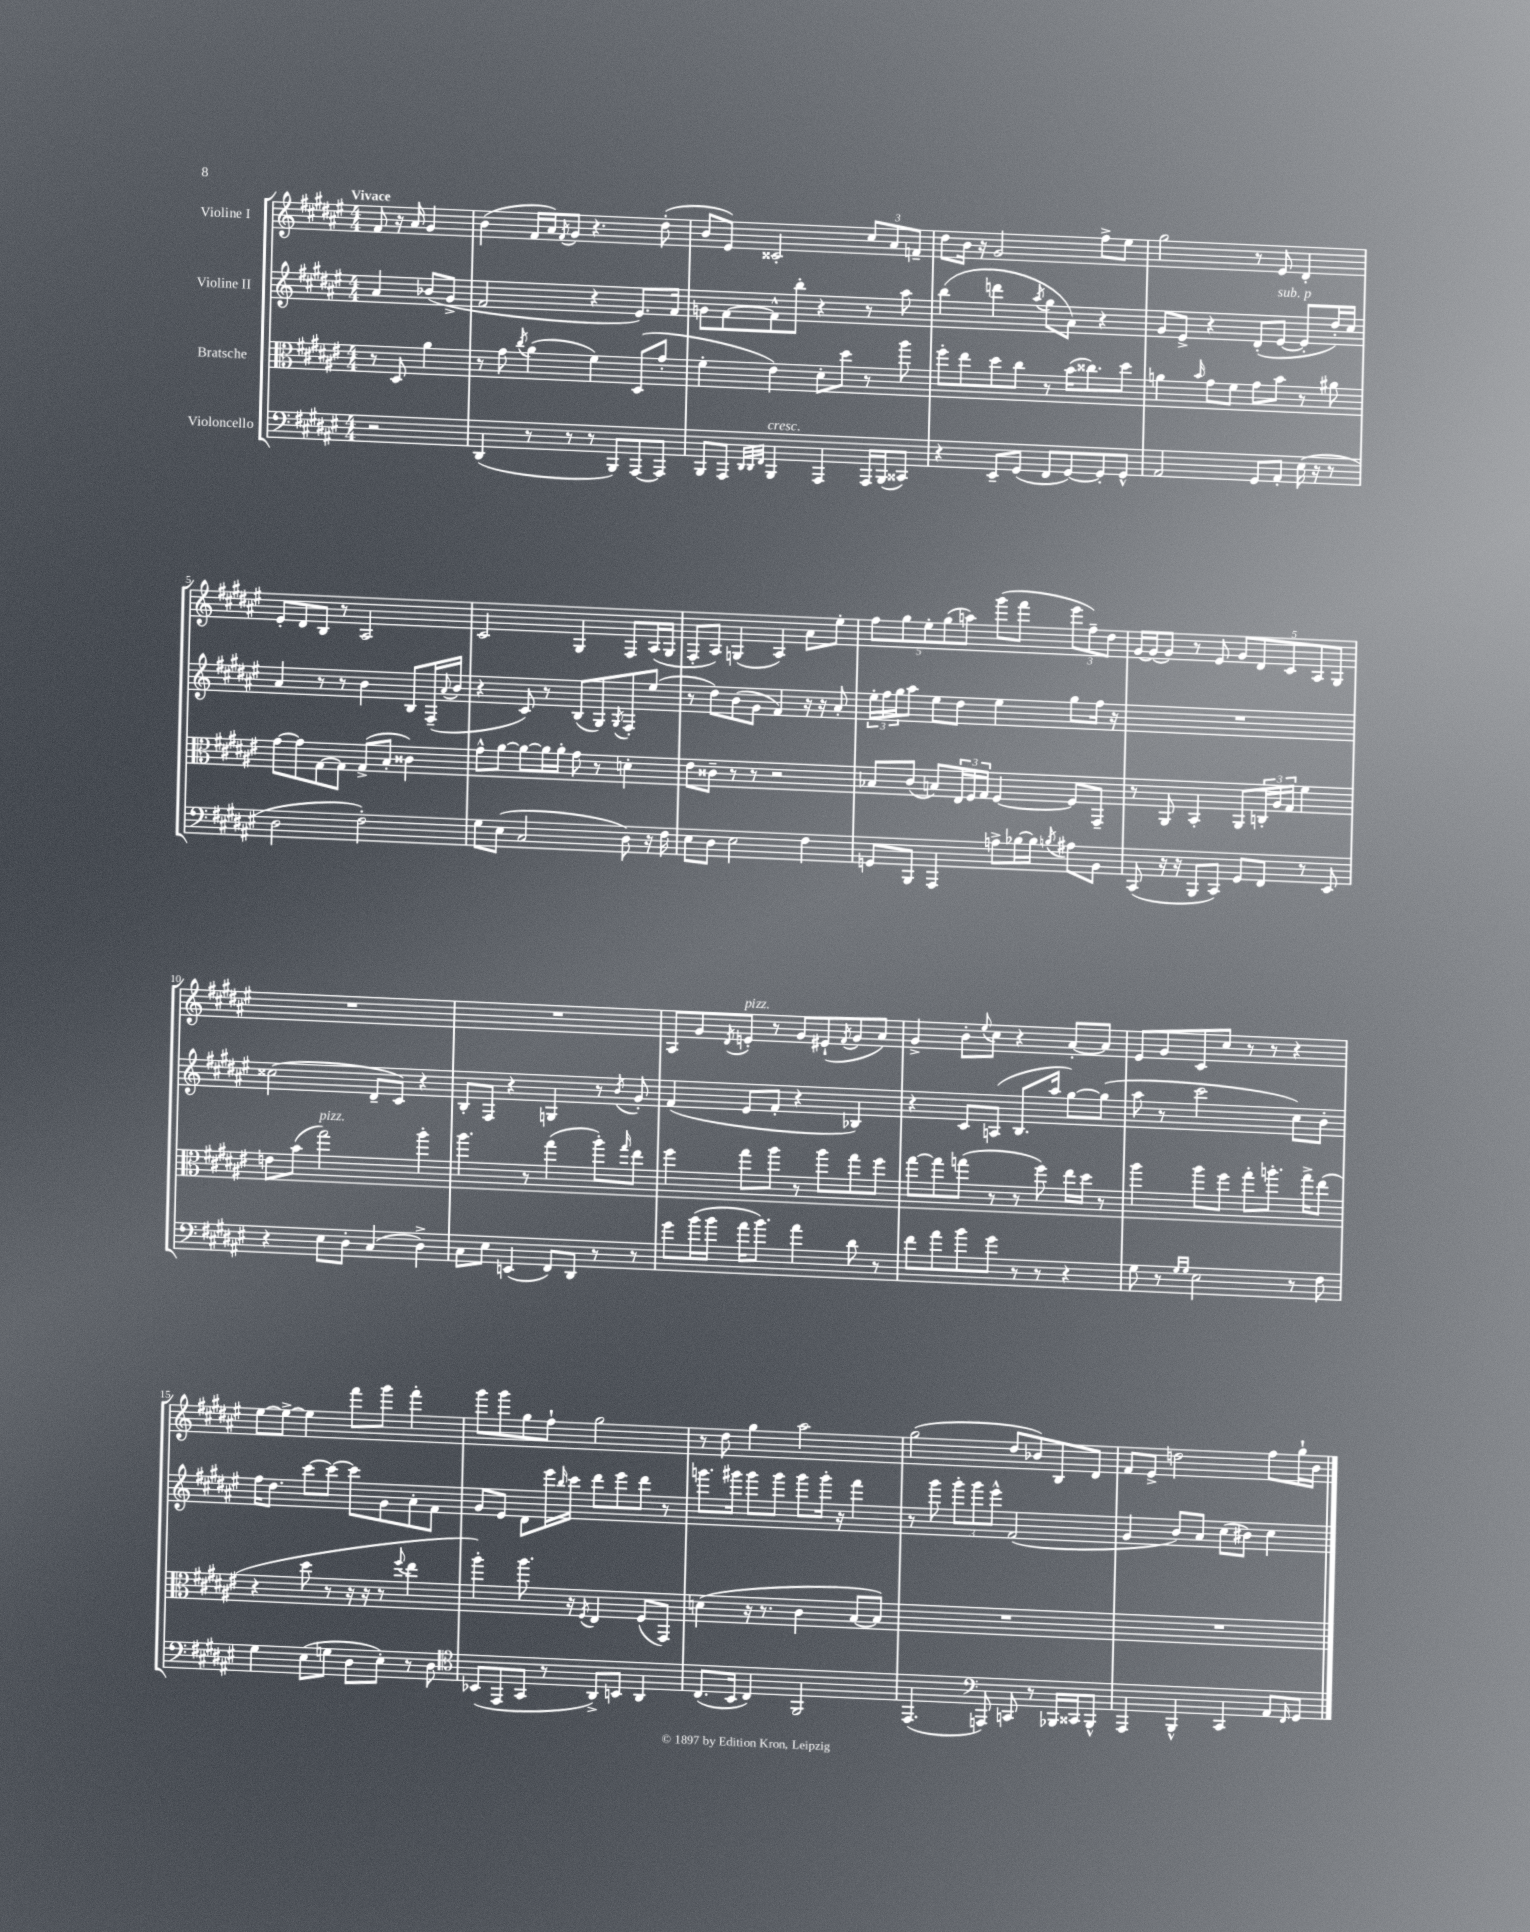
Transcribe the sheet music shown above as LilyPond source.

<<
\new StaffGroup <<
\new Staff = "s0" \with { instrumentName = "Violine I" } {
    \clef treble \key fis \major \numericTimeSignature \time 4/4 \partial 2 \tempo "Vivace"
    fis'8 r16 ais'16 gis'4 |
    b'4( fis'16 ais'16) \acciaccatura { fis'8 } gis'8 r4. dis''8-.( |
    b'8 eis'8) cisis'2-. \tuplet 3/2 { cis''8 ais'8 f'8-- } |
    dis''8 b'16 r16 gis'2 fis''8-> eis''8 |
    gis''2 r8 eis'8 dis'4-. |
    eis'8-. dis'8 b8 r8 ais2 |
    cis'2 gis4 fis8 ais16( gis16 |
    fis8-. ais8) g4( ais4) ais'8 eis''8-. |
    \tuplet 5/4 { fis''8 gis''8 eis''8-. gis''8( a''8) } gis'''8( fis'''8 \tuplet 3/2 { eis'''8 fis''8--) dis''8 } |
    gis'16~ gis'16( gis'8) r8 eis'8 \tuplet 5/4 { gis'8 dis'8 cis'8 ais8 gis8 } |
    R1 |
    R1 |
    ais8 gis'8 \acciaccatura { dis'8 } e'8-.^\markup { \italic "pizz." } r8 gis'8 eis'8-!( \acciaccatura { fis'8 } gis'8 ais'8) |
    gis'4-> b'8-. \appoggiatura { eis''8 } cis''8 r4 ais'8~-. ais'8 |
    eis'8 gis'8 cis'8 cis''8 r8 r8 r4 |
    eis''8~ eis''8~-> eis''4 fis'''8 gis'''8 fis'''4-. |
    gis'''8 gis'''8 gis''8 fis''8-! gis''2 |
    r8 dis''8 gis''4 ais''2 |
    gis''2( dis''8 bes'8) b8 dis'8 |
    fis'8 eis'8-> d''2 fis''8 gis''16-! b'16 \bar "|." |
}
\new Staff = "s1" \with { instrumentName = "Violine II" } {
    \clef treble \key fis \major \numericTimeSignature \time 4/4 \partial 2
    ais'4 bes'8( gis'8-> |
    fis'2 r4 eis'8.) fis'16 |
    g'8 fis'8~ fis'8-^ b''8-. r4 r8 ais''8 |
    b''4( d'''4 \acciaccatura { ais''8 } gis''8 ais'8) r4 |
    gis'8 eis'8-> r4 dis'8-.( eis'8~^\markup { \italic "sub. p" } eis'8-. dis''16-.) cis''16 |
    ais'4 r8 r8 b'4 b8 fis16--( \appoggiatura { ais'8 } b'16 |
    r4 cis'8) r8 b8( gis8) \acciaccatura { gis8 } fis8-. eis''8( |
    r8 dis''8) b'8( gis'8 fis'4) r16 r16 ais'8-. |
    \tuplet 3/2 { eis''16-. fis''16 gis''16 } ais''8 eis''8 dis''8 eis''4 gis''8 fis''16 r16 |
    R1 |
    cisis''2( dis'8-- cis'8) r4 |
    b8-. fis8 r4 g4 r8 \acciaccatura { b'8 } gis'8-. |
    fis'4( eis'8 fis'8-. r4 bes4) |
    r4 cis'8 a8( b8. ais''16 gis''8~) gis''8( |
    ais''8 r8 cis'''2 cis''8) b'8-. |
    fis''16 dis''8. cis'''8~ cis'''8~ cis'''8 gis'8 ais'8-. fis'8 |
    gis'8 eis'8 dis'8 eis'''16 \grace { b''16 } cis'''16 dis'''8 eis'''8 dis'''8 r8 |
    g'''8. gis'''16 gis'''8 gis'''8 gis'''8 gis'''16-. r16 fis'''4 |
    r8 gis'''8 \tuplet 3/2 { gis'''8-. gis'''8 eis'''8-^ } fis'2( |
    gis'4 b'8) ais'8 cis''8( bis'8) cis''4 \bar "|." |
}
\new Staff = "s2" \with { instrumentName = "Bratsche" } {
    \clef alto \key fis \major \numericTimeSignature \time 4/4 \partial 2
    r8 dis8 ais'4 |
    r8 gis'8 \acciaccatura { cis''8 } ais'4( fis'4) dis8( gis'8-. |
    fis'4-. eis'4) dis'8-. dis''8 r8 ais''8 |
    fis''8-. eis''8 dis''8 cis''8 r8 b'16( cisis''8.) dis''8 |
    a'4 \grace { b'16 } gis'8 fis'8 gis'8 b'8 r8 ais'8 |
    gis'8~ gis'8 gis8~ gis8 gis8->( b8-. cisis'4) |
    gis'8-^ ais'8~ ais'8~ ais'16 ais'16-. gis'8 r8 d'4-. |
    eis'8 cisis'8-- r8 r8 r2 |
    bes8 cis'8( b8) \tuplet 3/2 { eis16 fis16 gis16 } fis4~ fis8 gis,8-- |
    r8 ais,8 b,4-. ais,8 \tuplet 3/2 { c16-. ais16 gis16 } fis'4 |
    e'8 b'8( gis''2^\markup { \italic "pizz." }) ais''4-. |
    ais''4. r8 gis''4( ais''8-.) \grace { gis''16 } eis''8 |
    fis''4 gis''8 ais''8 r8 ais''8 gis''8 fis''8 |
    gis''8~ gis''8 g''8( r8 r8 fis''8) eis''16 dis''16 r8 |
    ais''4 ais''8 fis''8 gis''8-. a''8.-. gis''16-> eis''8( |
    r4 dis''8 r8 r16 r16 r8 \appoggiatura { fis''8 } eis''4 |
    ais''4-.) ais''8. r16 \acciaccatura { fis8 } eis4 fis8( gis,8) |
    d'4( r16 r8. cis'4 b8~ b8) |
    R1 |
    R1 \bar "|." |
}
\new Staff = "s3" \with { instrumentName = "Violoncello" } {
    \clef bass \key fis \major \numericTimeSignature \time 4/4 \partial 2
    r2 |
    dis,4( r8 r8 r8 b,,8) ais,,8~ ais,,8 |
    b,,8 ais,,8 \grace { dis,32 dis,32 fis,32 } b,,4^\markup { \italic "cresc." } ais,,4 ais,,16 b,,16( cisis,8) |
    r4 eis,8-- gis,8( fis,8 gis,8~) gis,8-. gis,8-^ |
    ais,2 gis,8 ais,8-. eis16( r16 r8 |
    dis2 fis2-.) |
    gis8 eis8( cis2 dis8) r16 fis16 |
    eis8 dis8 eis2 fis4 |
    g,8 b,,8 ais,,4 a8-> bes16~ bes16 \acciaccatura { b8 } ais8 b,8 |
    cis,8( r16 r16 b,,8 cis,8) gis,8 fis,8 r8 eis,8 |
    r4 eis8 dis8-. cis4( dis4->) |
    cis8 eis8 e,4( fis,8) dis,8 r8 r8 |
    gis'8 b'16( b'16 ais'16 b'8.) ais'4 dis'8 r8 |
    fis'8 ais'8 b'8 gis'8 r8 r8 r4 |
    gis8 r8 \grace { gis16 gis16 } eis2 r8 fis8 |
    gis4 eis8( g8 dis8 eis8-.) r8 dis8 |
    \clef tenor bes,8( eis,8 gis,8 r8 ais,8->) b,8 ais,4 |
    cis8.( b,16 cis4) fis,2 |
    eis,4.( \clef bass a,,8) c,8 r8 bes,,16 cisis,16 bes,,8-^ |
    ais,,4 b,,4-^ cis,4 ais,8 \grace { fis,16 } gis,8 \bar "|." |
}
>>
>>
